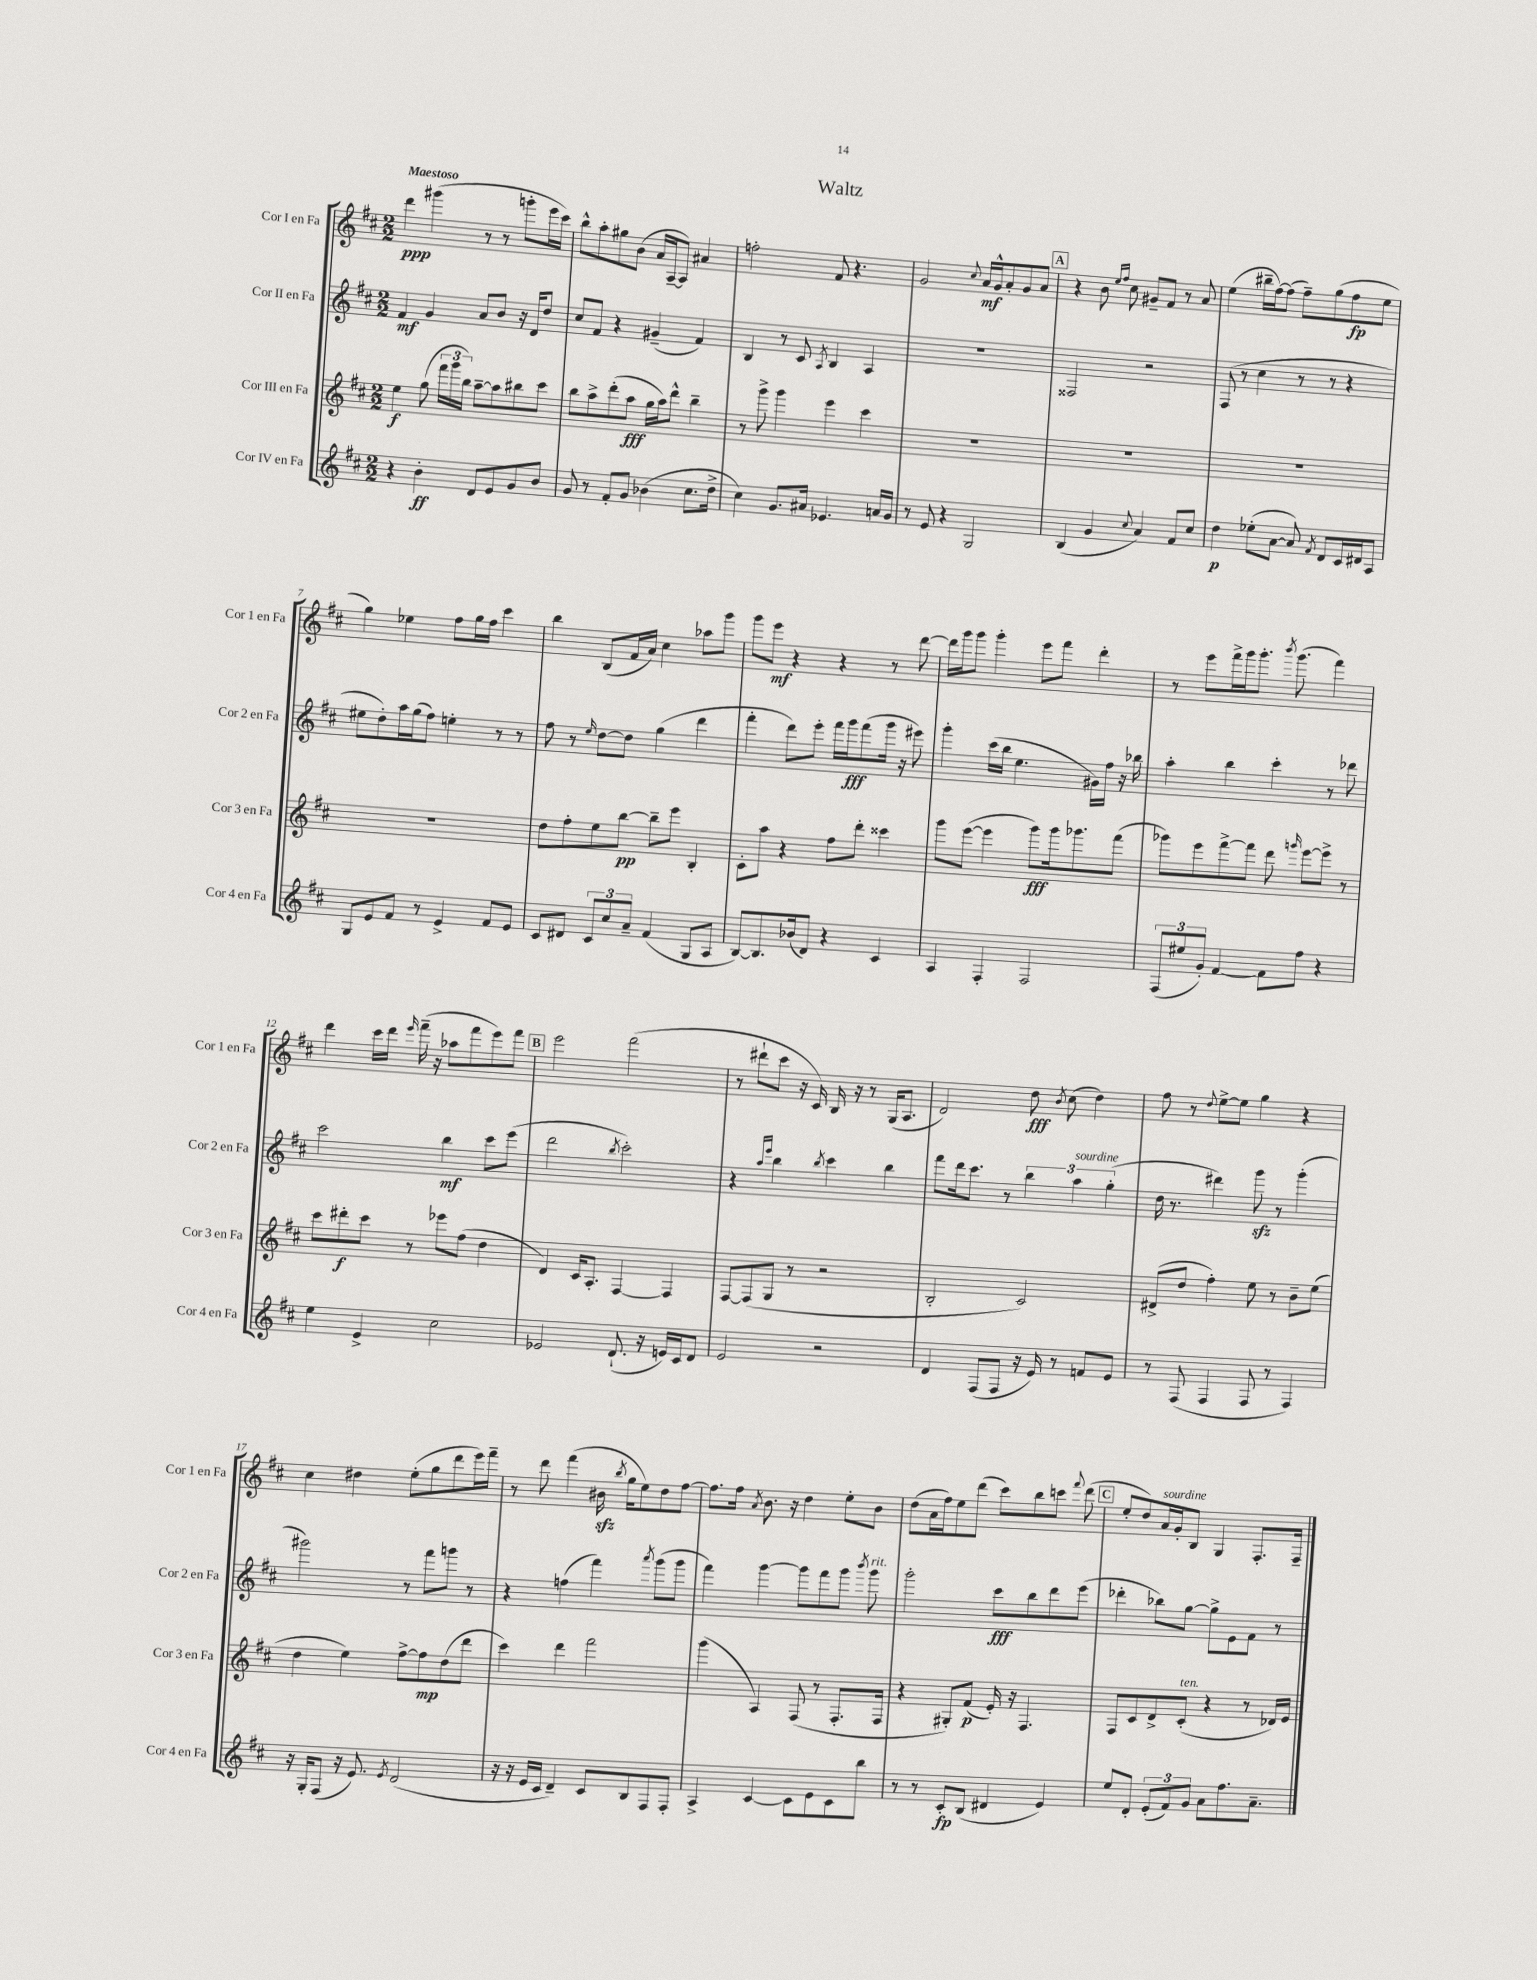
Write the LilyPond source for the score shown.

\header { title = "Waltz" }
<<
\new StaffGroup <<
\new Staff = "s0" \with { instrumentName = "Cor I en Fa" shortInstrumentName = "Cor 1 en Fa" } {
    \clef treble \key d \major \numericTimeSignature \time 2/2 \tempo "Maestoso"
    \autoBeamOff d'''4\ppp gis'''4( r8 r8 g'''8[-. e'''16 cis'''16]) |
    b''8[-^ a''8-. gis''8 b'8]( a'16[ a16~-- a8]) ais'4 |
    f''2-. fis'8 r4. |
    g'2 \appoggiatura { cis''8 } a'16[\mf g'16-^ a'8-. g'8 a'8] |
    \mark \markup { \box "A" } r4 b'8 \grace { e''16[ fis''16] } cis''8 gis'8[-- fis'8] r8 a'8 |
    e''4( bis''16[-- fis''16~) fis''8]( fis''8[--) g''8( fis''8\fp e''8] |
    g''4) ees''4 fis''8[ g''16 fis''16] cis'''4 |
    b''4 b8[( fis'16 a'16]) cis''4 aes''8[ g'''8] |
    g'''8[ e'''8]\mf r4 r4 r8 d'''8~ |
    d'''16[ g'''16 g'''8] g'''4-. e'''8[ fis'''8] d'''4-. |
    r8 e'''8[ fis'''16-> g'''16 g'''8.]-. \acciaccatura { b'''8 } g'''8.( fis'''4) |
    d'''4 cis'''16[ d'''16] \grace { e'''16 } fis'''16--( r16 aes''8[ fis'''8 e'''8) fis'''8] |
    \mark \markup { \box "B" } e'''2 fis'''2( |
    r8 dis'''8[-! cis'''8] r16 cis'16) b16 r16 r8 g16[( a8.] |
    d'2) d''8\fff \acciaccatura { b'8 } cis''8( d''4) |
    fis''8 r8 \appoggiatura { d''8 } e''8[~-> e''8] g''4 r4 |
    cis''4 dis''4 e''8[-.( g''8 d'''8 e'''16) fis'''16]-- |
    r8 d'''8 fis'''4( bis'16\sfz \acciaccatura { b''8 } g''16[ e''8) d''8 fis''8]~ |
    fis''8.[ fis''16] \acciaccatura { a'8 } b'8. r16 d''4 e''8[-. b'8] |
    d''8[( a'16 fis''16) e''8 d'''8]( cis'''8[) b''8 c'''8] \appoggiatura { fis'''8 } d'''8( |
    \mark \markup { \box "C" } e''8[-. d''8) a'16^\markup { \italic "sourdine" } g'16-. b8] g4 fis8.[-. fis16]-- \bar "|." |
}
\new Staff = "s1" \with { instrumentName = "Cor II en Fa" shortInstrumentName = "Cor 2 en Fa" } {
    \clef treble \key d \major \numericTimeSignature \time 2/2
    \autoBeamOff fis'4\mf g'4 a'8[ b'8] r16 d'16[ d''8] |
    cis''8[ fis'8] r4 gis'4--( fis'4) |
    b4 r8 cis'8 \acciaccatura { a8 } b4 a4 |
    R1 |
    \mark \markup { \box "A" } fisis2 r2 |
    fis8( r8 cis''4 r8 r8 r4 |
    eis''8[ d''8-.) a''16 g''16( fis''8]) e''4-. r8 r8 |
    fis''8 r8 \grace { e''16 } d''8[~ d''8] g''4( d'''4 |
    fis'''4-. d'''8[) e'''8]-. fis'''16[ g'''16\fff fis'''8( g'''16] r16 eis'''8) |
    g'''4-. cis'''16[( b''16] e''4. gis'16[) fis''16] r16 bes''16 |
    a''4-. b''4 cis'''4-. r8 des'''8 |
    cis'''2 b''4\mf cis'''8[ e'''8]( |
    \mark \markup { \box "B" } d'''2 \acciaccatura { b''8 } cis'''2-.) |
    r4 \grace { a''16[ e'''16] } b''4 \acciaccatura { b''8 } cis'''4 b''4 |
    fis'''8[ d'''16 cis'''8.] r8 \tuplet 3/2 { b''4 a''4^\markup { \italic "sourdine" } g''4-.( } |
    d''16 r8. dis'''4) g'''8\sfz r8 g'''4-.( |
    gis'''2) r8 fis'''8[ g'''8] r8 |
    r4 f''4( fis'''4) \acciaccatura { a'''8 } g'''8[( g'''8] |
    fis'''4) g'''4~ g'''8[ fis'''8 g'''8] \acciaccatura { b'''8 } g'''8^\markup { \italic "rit." } |
    g'''2-. cis'''8[\fff b''8 d'''8 e'''8]( |
    \mark \markup { \box "C" } des'''4-. bes''8[) g''8]~ g''8[-> e'8 fis'8] r8 \bar "|." |
}
\new Staff = "s2" \with { instrumentName = "Cor III en Fa" shortInstrumentName = "Cor 3 en Fa" } {
    \clef treble \key d \major \numericTimeSignature \time 2/2
    \autoBeamOff e''4\f g''8( \tuplet 3/2 { fis'''16[ g'''16 b''16]) } a''8[~-- a''8 bis''8 cis'''8] |
    b''8[ a''8-> d'''8-.( a''8]\fff g''16[ a''16) d'''8]-^ b''4-- |
    r8 g'''8-> g'''4 e'''4 cis'''4 |
    R1 |
    \mark \markup { \box "A" } R1 |
    R1 |
    R1 |
    d''8[ fis''8-. e''8 b''8]~\pp b''8[-- e'''8] b4-. |
    cis'8[-. a''8] r4 fis''8[ d'''8]-. cisis'''4 |
    g'''8[ e'''8]~( e'''4 g'''8[\fff) g'''16 ges'''8. fis'''8]( |
    ges'''8[) e'''8 fis'''8~-> fis'''8] d'''8 \grace { g'''16 } e'''8[~ e'''8]-> r8 |
    cis'''8[ dis'''8-.\f cis'''8] r8 ees'''8[ fis''8]( d''4 |
    \mark \markup { \box "B" } d'4) cis'16[ a8.]-. fis4~ fis4 |
    fis8[~ fis8( g8] r8 r2 |
    b2-. cis'2) |
    dis'8[->( d''8] fis''4-.) e''8 r8 b'8[-- e''8]( |
    d''4 e''4) fis''8[~-> fis''8\mp d''8( d'''8] |
    cis'''4) d'''4 fis'''2 |
    g'''4( a4) fis8( r8 fis8.[-. fis16] |
    r4 gis8[-.) fis'8]\p( e'16-.) r16 fis4. |
    \mark \markup { \box "C" } fis8[ cis'8 d'8-> cis'8]-.^\markup { \italic "ten." }( r4 r8 des'16[) e'16] \bar "|." |
}
\new Staff = "s3" \with { instrumentName = "Cor IV en Fa" shortInstrumentName = "Cor 4 en Fa" } {
    \clef treble \key d \major \numericTimeSignature \time 2/2
    \autoBeamOff r4 b'4-.\ff d'8[ e'8 g'8 b'8] |
    g'8 r8 fis'8[-. g'8] bes'4( cis''8.[ d''16]-> |
    cis''4) g'8.[ ais'16] ees'4. a'16[ g'16] |
    r8 e'8 r4 g2 |
    \mark \markup { \box "A" } b4( g'4 \appoggiatura { cis''8 } a'4) fis'8[ cis''8] |
    d''4\p ees''8[-.( a'8]~ a'8) \acciaccatura { fis'8 } d'8[ cis'16 dis'16 a8] |
    g8[ e'8 fis'8] r8 e'4-> fis'8[ e'8] |
    cis'8[ dis'8] \tuplet 3/2 { cis'8[ cis''8 a'8]-- } fis'4( g8[ a8] |
    b8[~) b8. bes'16( d'8]) r4 cis'4 |
    a4 fis4-. fis2 |
    \tuplet 3/2 { fis8[( eis''8 g'8]-.) } fis'4~ fis'8[ fis''8] r4 |
    e''4 e'4-> cis''2 |
    \mark \markup { \box "B" } ees'2 d'8.-!( r16 e'16[) cis'16 d'8] |
    e'2 r2 |
    d'4 fis8[( fis8] r16 e'16) r8 f'8[ e'8] |
    r8 fis8( fis4 fis8 r8 fis4) |
    r16 g16[-. fis8]( r16 e'8.) \acciaccatura { e'8 } d'2( |
    r16 r16 e'16[ cis'16] d'4--) cis'8[ b8 fis8 fis8]-. |
    a4-> cis'4~ cis'8[ e'8 cis'8 b''8] |
    r8 r8 cis'8[-.\fp b8]( dis'4 e'4) |
    \mark \markup { \box "C" } e''8[ d'8]-. \tuplet 3/2 { e'8[-.( fis'8) g'8] } a'8[ fis''8. a'8.]-- \bar "|." |
}
>>
>>
